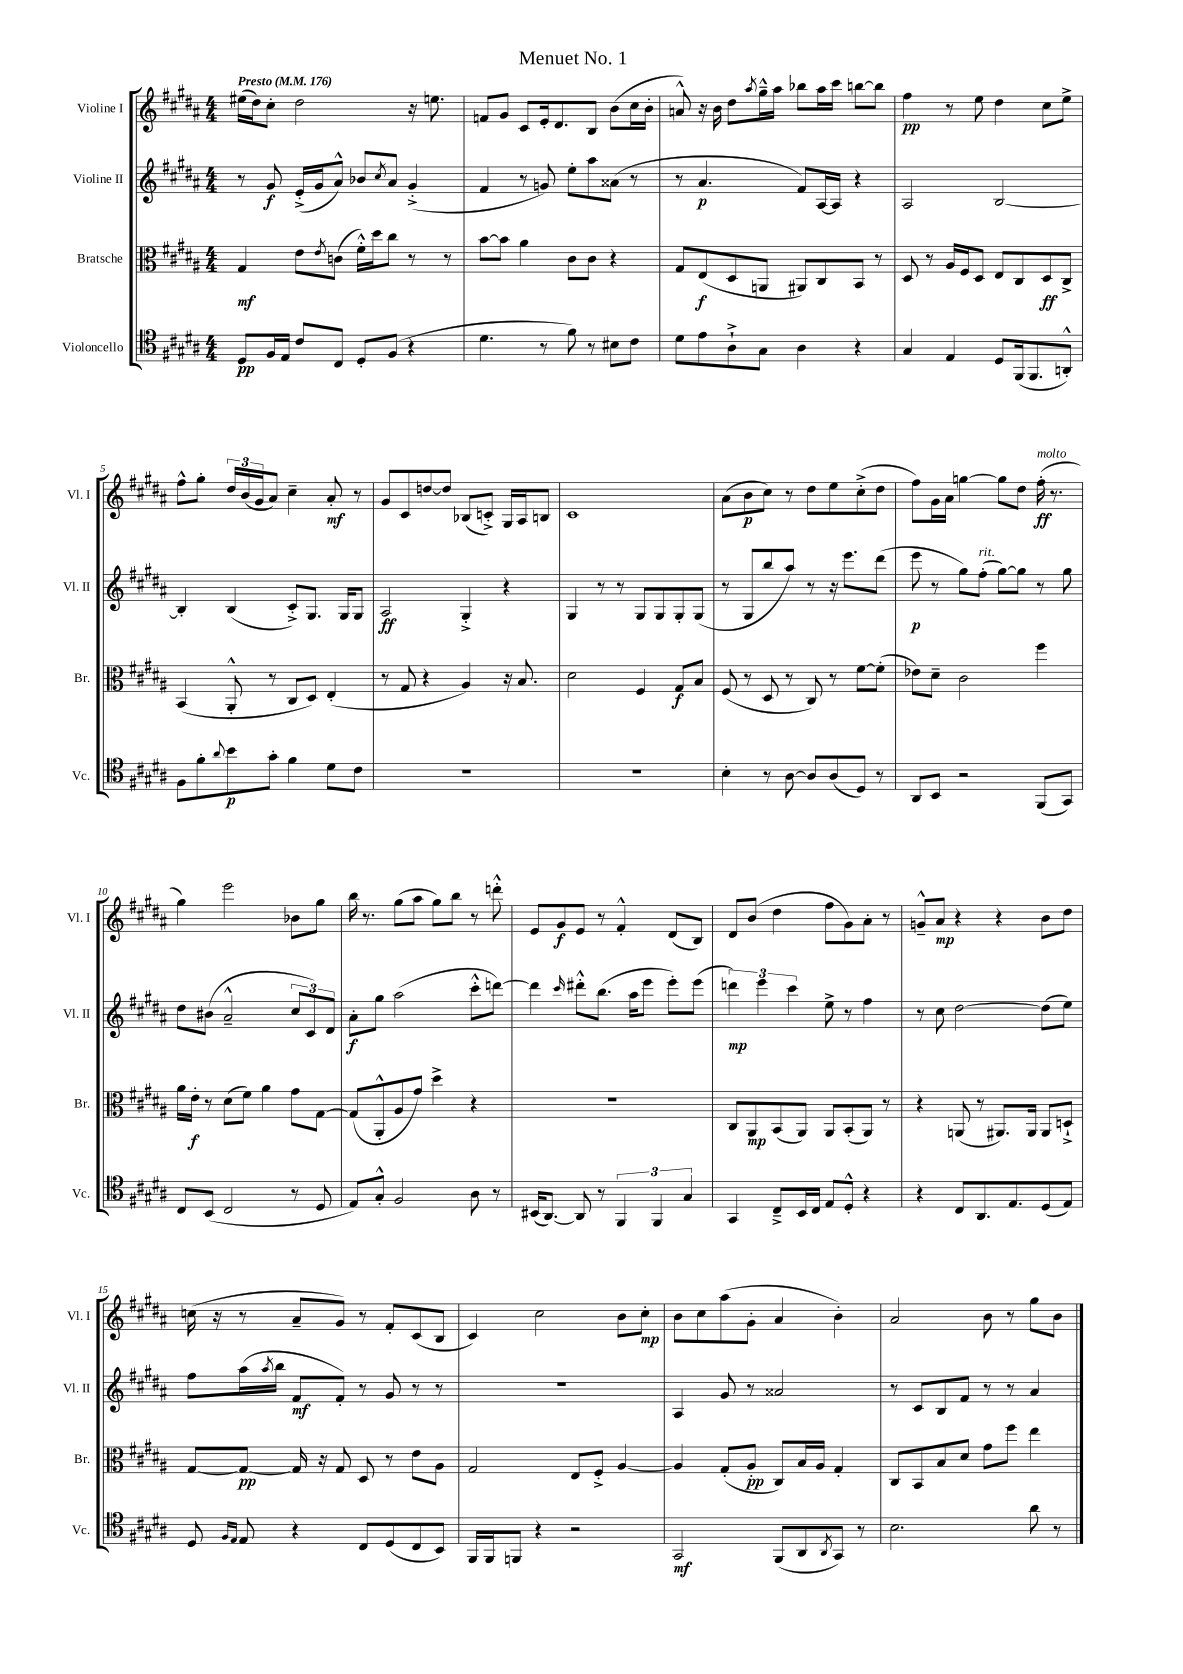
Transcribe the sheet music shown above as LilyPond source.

\header { title = "Menuet No. 1" }
<<
\new StaffGroup <<
\new Staff = "s0" \with { instrumentName = "Violine I" shortInstrumentName = "Vl. I" } {
    \clef treble \key b \major \numericTimeSignature \time 4/4 \tempo "Presto" 4 = 176
    eis''16( dis''16) cis''8-. dis''2 r16 e''8. |
    f'8 gis'8 cis'8 e'16-. dis'8. b8 b'8( cis''16 b'16-. |
    a'8-^) r16 b'16 dis''8 \acciaccatura { ais''8 } gis''16---^ ais''16 bes''8 ais''16 cis'''16 b''8~ b''8 |
    fis''4\pp r8 e''8 dis''4 cis''8 e''8-> |
    fis''8-^ gis''8-. \tuplet 3/2 { dis''16 b'16( gis'16 } ais'8) cis''4-- ais'8-.\mf r8 |
    gis'8 cis'8 d''8~ d''8 bes8( c'8-.->) gis16 ais16 b8 |
    cis'1 |
    ais'8( b'8\p cis''8) r8 dis''8 e''8 cis''8-.->( dis''8 |
    fis''8) gis'16 ais'16 g''4~ g''8 dis''8 fis''16-.\ff^\markup { \italic "molto" }( r8. |
    gis''4) e'''2 bes'8 gis''8 |
    b''16 r8. gis''8( ais''8 gis''8) b''8 r8 d'''8-.-^ |
    e'8 gis'8\f e'8 r8 fis'4-.-^ dis'8( b8) |
    dis'8 b'8( dis''4 fis''8 gis'8) ais'8-. r8 |
    g'8---^ ais'8\mp r4 r4 b'8 dis''8 |
    c''16( r16 r8 ais'8-- gis'8) r8 fis'8-. cis'8( b8 |
    cis'4) cis''2 b'8 cis''8-.\mp |
    b'8 cis''8 ais''8( gis'8-. ais'4 b'4-.) |
    ais'2 b'8 r8 gis''8 b'8 \bar "|." |
}
\new Staff = "s1" \with { instrumentName = "Violine II" shortInstrumentName = "Vl. II" } {
    \clef treble \key b \major \numericTimeSignature \time 4/4
    r8 gis'8\f e'16-.->( gis'16 ais'8-^) bes'8 \acciaccatura { cis''8 } ais'8 gis'4-.->( |
    fis'4 r8 g'8) e''8-. ais''8 aisis'8( r8 |
    r8 ais'4.\p fis'8) ais16~ ais16 r4 |
    ais2 b2~ |
    b4-. b4( cis'8-.->) gis8. gis16 gis8 |
    ais2\ff gis4-.-> r4 |
    gis4 r8 r8 gis8 gis8 gis8-. gis8( |
    r8 gis8 b''8 ais''8) r8 r16 e'''8. dis'''8( |
    e'''8\p r8 gis''8) fis''8-.^\markup { \italic "rit." }( gis''8~) gis''8 r8 gis''8 |
    dis''8 bis'8( ais'2---^ \tuplet 3/2 { cis''8 cis'8) dis'8 } |
    ais'8-.\f gis''8 ais''2( cis'''8-.-^ d'''8~) |
    d'''4 \grace { cis'''16 } dis'''8-.-^ b''8.( ais''16 e'''8 e'''8-.) e'''8( |
    \tuplet 3/2 { d'''4\mp) e'''4 cis'''4 } e''8-> r8 fis''4 |
    r8 cis''8 dis''2~ dis''8( e''8) |
    fis''8 ais''16( \acciaccatura { ais''8 } b''16 fis'8\mf fis'8-.) r8 gis'8 r8 r8 |
    R1 |
    ais4 gis'8 r8 aisis'2 |
    r8 cis'8 b8 fis'8 r8 r8 ais'4 \bar "|." |
}
\new Staff = "s2" \with { instrumentName = "Bratsche" shortInstrumentName = "Br." } {
    \clef alto \key b \major \numericTimeSignature \time 4/4
    gis4\mf e'8 \acciaccatura { e'8 } c'8( fis'16-.-^) dis''16 cis''8 r8 r8 |
    b'8~ b'8 ais'4 cis'8 cis'8 r4 |
    gis8 e8\f( dis8 a,8 ais,8) cis8 b,8 r8 |
    dis8 r8 ais16 fis16 dis8 e8 cis8 dis8\ff cis8-> |
    b,4( ais,8-.-^ r8 cis8 dis8) e4-.( |
    r8 gis8 r4 ais4) r16 b8. |
    dis'2 fis4 gis8\f b8 |
    fis8( r8 dis8 r8 cis8) r8 fis'8~ fis'8-.( |
    ees'8) dis'8-- cis'2 fis''4 |
    ais'16 e'16-.\f r8 dis'8( fis'8) ais'4 gis'8 gis8~ |
    gis8( ais,8-.-^ ais8 gis'8) dis''4-> r4 |
    R1 |
    cis8 ais,8\mp b,8( ais,8) ais,8 b,8-.( ais,8) r8 |
    r4 a,8( r8 ais,8.) ais,16 ais,8 d8-!-> |
    gis8~ gis8~\pp gis16 r16 gis8 dis8 r8 e'8 ais8 |
    gis2 e8 fis8-.-> ais4~ |
    ais4 gis8-.( ais8-.\pp cis8) b16 ais16 gis4-. |
    cis8 b,8 b8 dis'8 gis'8 fis''8 e''4 \bar "|." |
}
\new Staff = "s3" \with { instrumentName = "Violoncello" shortInstrumentName = "Vc." } {
    \clef tenor \key b \major \numericTimeSignature \time 4/4
    dis8\pp fis16 e16 cis'8 cis8 dis8-. fis8( r4 |
    dis'4. r8 fis'8) r8 bis8 cis'8 |
    dis'8 e'8 ais8-!-> gis8 ais4 r4 |
    gis4 e4 dis8 fis,16( fis,8. a,8-.-^) |
    fis8 fis'8-. \appoggiatura { ais'8 } b'8\p gis'8-. fis'4 dis'8 cis'8 |
    R1 |
    R1 |
    b4-. r8 ais8~ ais8 ais8( dis8) r8 |
    ais,8 b,8 r2 fis,8( gis,8) |
    cis8 b,8( cis2 r8 dis8 |
    e8) gis8-.-^ fis2 ais8 r8 |
    bis,16( ais,8.~) ais,8 r8 \tuplet 3/2 { fis,4 fis,4 gis4 } |
    gis,4 cis8---> b,16 cis16 e8 dis8-.-^ r4 |
    r4 cis8 ais,8. e8. dis8( e8) |
    dis8 \grace { fis16 e16 } e8 r4 cis8 dis8( cis8 b,8) |
    fis,16 fis,16 f,8 r4 r2 |
    gis,2\mf fis,8( ais,8 \acciaccatura { ais,8 } gis,8) r8 |
    b2. ais'8 r8 \bar "|." |
}
>>
>>
